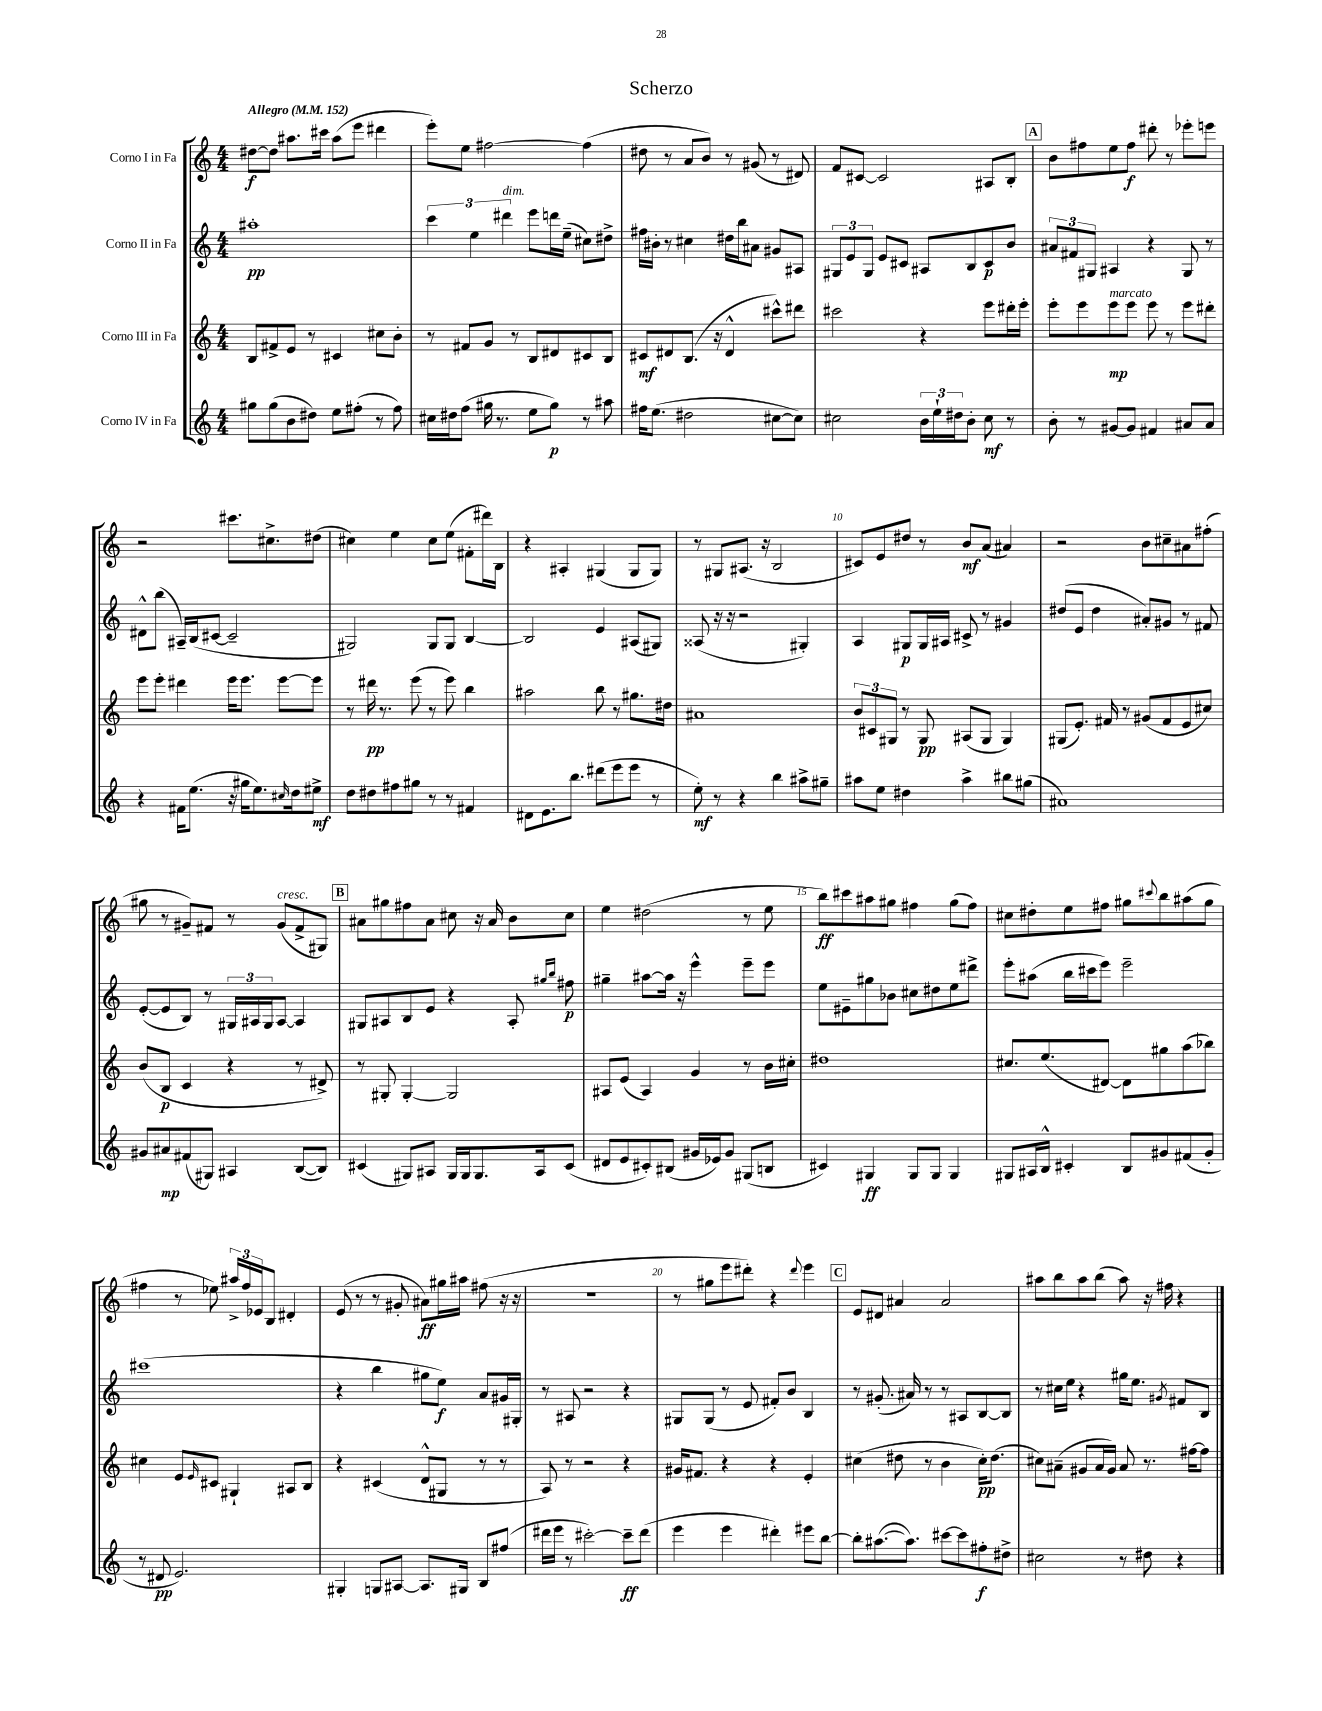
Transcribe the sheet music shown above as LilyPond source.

\header { title = "Scherzo" }
<<
\new StaffGroup <<
\new Staff = "s0" \with { instrumentName = "Corno I in Fa" } {
    \clef treble \key c \major \numericTimeSignature \time 4/4 \tempo "Allegro" 4 = 152
    dis''8~\f dis''8 ais''8. cis'''16 ais''8( e'''8 dis'''4 |
    e'''8-.) e''8 fis''2~ fis''4( |
    dis''8 r8 a'8 b'8) r8 gis'8( r8 dis'8) |
    f'8 cis'8~ cis'2 ais8 b8-. |
    \mark \markup { \box "A" } b'8 fis''8 e''8 fis''8\f dis'''8-. r8 ees'''8-. e'''8 |
    r2 cis'''8. cis''8.-> dis''8( |
    cis''4) e''4 cis''8 e''8( fis'8-. dis'''16) b16 |
    r4 ais4-. gis4( gis8 gis8) |
    r8 gis8 ais8.( r16 b2 |
    cis'8) e'8 dis''8 r8 b'8\mf a'8( ais'4) |
    r2 b'8 cis''8-- ais'8 fis''8-.( |
    gis''8 r8 gis'8--) fis'8 r8 gis'8^\markup { \italic "cresc." }( fis'8-> gis8) |
    \mark \markup { \box "B" } ais'8 gis''8 fis''8 ais'8 cis''8 r16 ais'16 b'8 cis''8 |
    e''4 dis''2( r8 e''8 |
    b''8\ff) cis'''8 ais''8 gis''8 fis''4 gis''8( fis''8) |
    cis''8 dis''8-. e''8 fis''8 gis''8 \appoggiatura { cis'''8 } b''8 ais''8( gis''8 |
    fis''4 r8 ees''8) \tuplet 3/2 { ais''16-> fis''16 ees'16 } b8 dis'4-. |
    e'8( r8 r8 gis'8-. ais'8\ff) gis''16 ais''16 fis''8( r16 r16 |
    R1 |
    r8 gis''8 e'''8 dis'''8-.) r4 \appoggiatura { dis'''8 } e'''4 |
    \mark \markup { \box "C" } e'8 dis'8 ais'4 ais'2 |
    ais''8 b''8 ais''8 b''8( ais''8) r16 fis''16 r4 \bar "|." |
}
\new Staff = "s1" \with { instrumentName = "Corno II in Fa" } {
    \clef treble \key c \major \numericTimeSignature \time 4/4
    ais''1-.\pp |
    \tuplet 3/2 { c'''4 e''4 dis'''4^\markup { \italic "dim." } } e'''8 d'''16 e''16--( cis''8) dis''8-> |
    fis''16 bis'16-. r8 cis''4 dis''16 b''16 ais'8 gis'8 ais8 |
    \tuplet 3/2 { gis8 e'8 gis8 } e'8 cis'8 ais8 b8 cis'8\p b'8 |
    \mark \markup { \box "A" } \tuplet 3/2 { ais'8 fis'8 gis8 } ais4 r4 gis8 r8 |
    dis'8-^ b''8( ais16--) b16( cis'8~ cis'2-- |
    gis2) gis8 gis8 b4~ |
    b2 e'4 ais8( gis8) |
    aisis8( r16 r16 r2 gis4-.) |
    a4 gis8\p gis16 ais16 cis'8-> r8 gis'4 |
    dis''8( e'8 dis''4 ais'8-.) gis'8 r8 fis'8 |
    e'8~-.( e'8 b8) r8 \tuplet 3/2 { gis16 ais16 gis16 } ais8~ ais4 |
    \mark \markup { \box "B" } gis8 ais8 b8 e'8 r4 ais8-. \grace { gis''16 b''16 } fis''8\p |
    gis''4-- ais''8~ ais''16 r16 e'''4-^ e'''8-- e'''8 |
    e''8 eis'8-- gis''8 bes'8 cis''8 dis''8 e''8 dis'''8-> |
    e'''8-. ais''8( b''16 cis'''16 e'''8) e'''2-- |
    cis'''1( |
    r4 b''4 gis''8 e''8\f) a'8 gis'16 gis16-. |
    r8 ais8 r2 r4 |
    gis8 gis8( r8 e'8 fis'8-.) b'8 b4 |
    \mark \markup { \box "C" } r8 gis'8.-.( ais'16) r8 r8 ais8 b8~ b8 |
    r8 cis''16 e''16 r4 gis''16 e''8. \acciaccatura { gis'8 } fis'8 b8 \bar "|." |
}
\new Staff = "s2" \with { instrumentName = "Corno III in Fa" } {
    \clef treble \key c \major \numericTimeSignature \time 4/4
    b8 fis'8-> e'8 r8 cis'4 cis''8 b'8-. |
    r8 fis'8 g'8 r8 b8 dis'8 cis'8 b8 |
    cis'8\mf dis'8 b8.( r16 dis'4-^ cis'''8-^) dis'''8 |
    cis'''2 r4 e'''8 dis'''16-. e'''16-. |
    \mark \markup { \box "A" } e'''8-. e'''8 e'''8\mp^\markup { \italic "marcato" } e'''8 e'''8 r8 e'''8 dis'''8-. |
    e'''8 e'''8-. dis'''4 e'''16 e'''8. e'''8~ e'''8 |
    r8 dis'''16\pp r8. e'''8( r8 e'''8) b''4 |
    ais''2 b''8 r8 gis''8. dis''16 |
    ais'1 |
    \tuplet 3/2 { b'8 cis'8 gis8 } r8 gis8\pp ais8( gis8 gis4) |
    gis8( e'8.-.) fis'16 r8 gis'8( fis'8 e'8 cis''8) |
    b'8( b8\p c'4 r4 r8 dis'8->) |
    \mark \markup { \box "B" } r8 gis8-. gis4~-. gis2 |
    ais8 e'8( ais4) g'4 r8 b'16 cis''16-. |
    dis''1 |
    cis''8. e''8.( dis'8~) dis'8 gis''8 a''8( bes''8) |
    cis''4 e'8 \grace { e'16 } cis'8 gis4-! ais8 b8 |
    r4 cis'4( d'8-^ gis8 r8 r8 |
    a8) r8 r2 r4 |
    gis'16 fis'8. r4 r4 e'4-. |
    \mark \markup { \box "C" } cis''4( dis''8 r8 b'4 cis''16-.\pp) dis''8.( |
    cis''8) ais'8--( gis'8 ais'16 gis'16) ais'8 r8. fis''16~ fis''8 \bar "|." |
}
\new Staff = "s3" \with { instrumentName = "Corno IV in Fa" } {
    \clef treble \key c \major \numericTimeSignature \time 4/4
    gis''8 gis''8( b'8 dis''8) e''8 fis''8-.( r8 fis''8) |
    cis''16 dis''16 f''8( gis''16 r8. e''8 gis''8\p) r8 ais''8 |
    fis''16 e''8.( dis''2 cis''8~ cis''8) |
    cis''2 \tuplet 3/2 { b'16 e''16-! dis''16 } b'8-. cis''8\mf r8 |
    \mark \markup { \box "A" } b'8-. r8 gis'8~ gis'8 fis'4 ais'8 ais'8 |
    r4 fis'16 e''8.( r16 gis''16 e''8.) \grace { cis''16 } d''16 eis''8->\mf |
    d''8 dis''8 fis''8 gis''8 r8 r8 fis'4 |
    dis'8 e'8. b''8. dis'''8( e'''8 e'''8 r8 |
    e''8-.\mf) r8 r4 b''4 ais''8-> gis''8-- |
    ais''8 e''8 dis''4 ais''4-> bis''8 gis''8( |
    ais'1) |
    gis'8 ais'8\mp fis'8( gis8) ais4 b8~( b8) |
    \mark \markup { \box "B" } cis'4( gis8) ais8 gis16 gis16 gis8. ais16 cis'8( |
    dis'8 e'8 cis'8-.) bis8( gis'16 ees'16) gis'8 gis8( b8 |
    cis'4) gis4\ff gis8 gis8 gis4 |
    gis8 ais16 b16-^ cis'4-. b8 gis'8 fis'8( gis'8-. |
    r8 dis'8\pp e'2.) |
    gis4-. g8 ais8~ ais8. gis16 b8 fis''8( |
    dis'''16 e'''16 r8 cis'''2~-.) cis'''8--\ff dis'''8( |
    e'''4 e'''4 dis'''4-.) eis'''8 b''8~ |
    \mark \markup { \box "C" } b''8-. ais''8.~( ais''8.) cis'''8~ cis'''8 fis''8-.\f dis''8-> |
    cis''2 r8 dis''8 r4 \bar "|." |
}
>>
>>
\layout { \context { \Score \override BarNumber.break-visibility = ##(#f #t #t) barNumberVisibility = #(every-nth-bar-number-visible 5) } }
